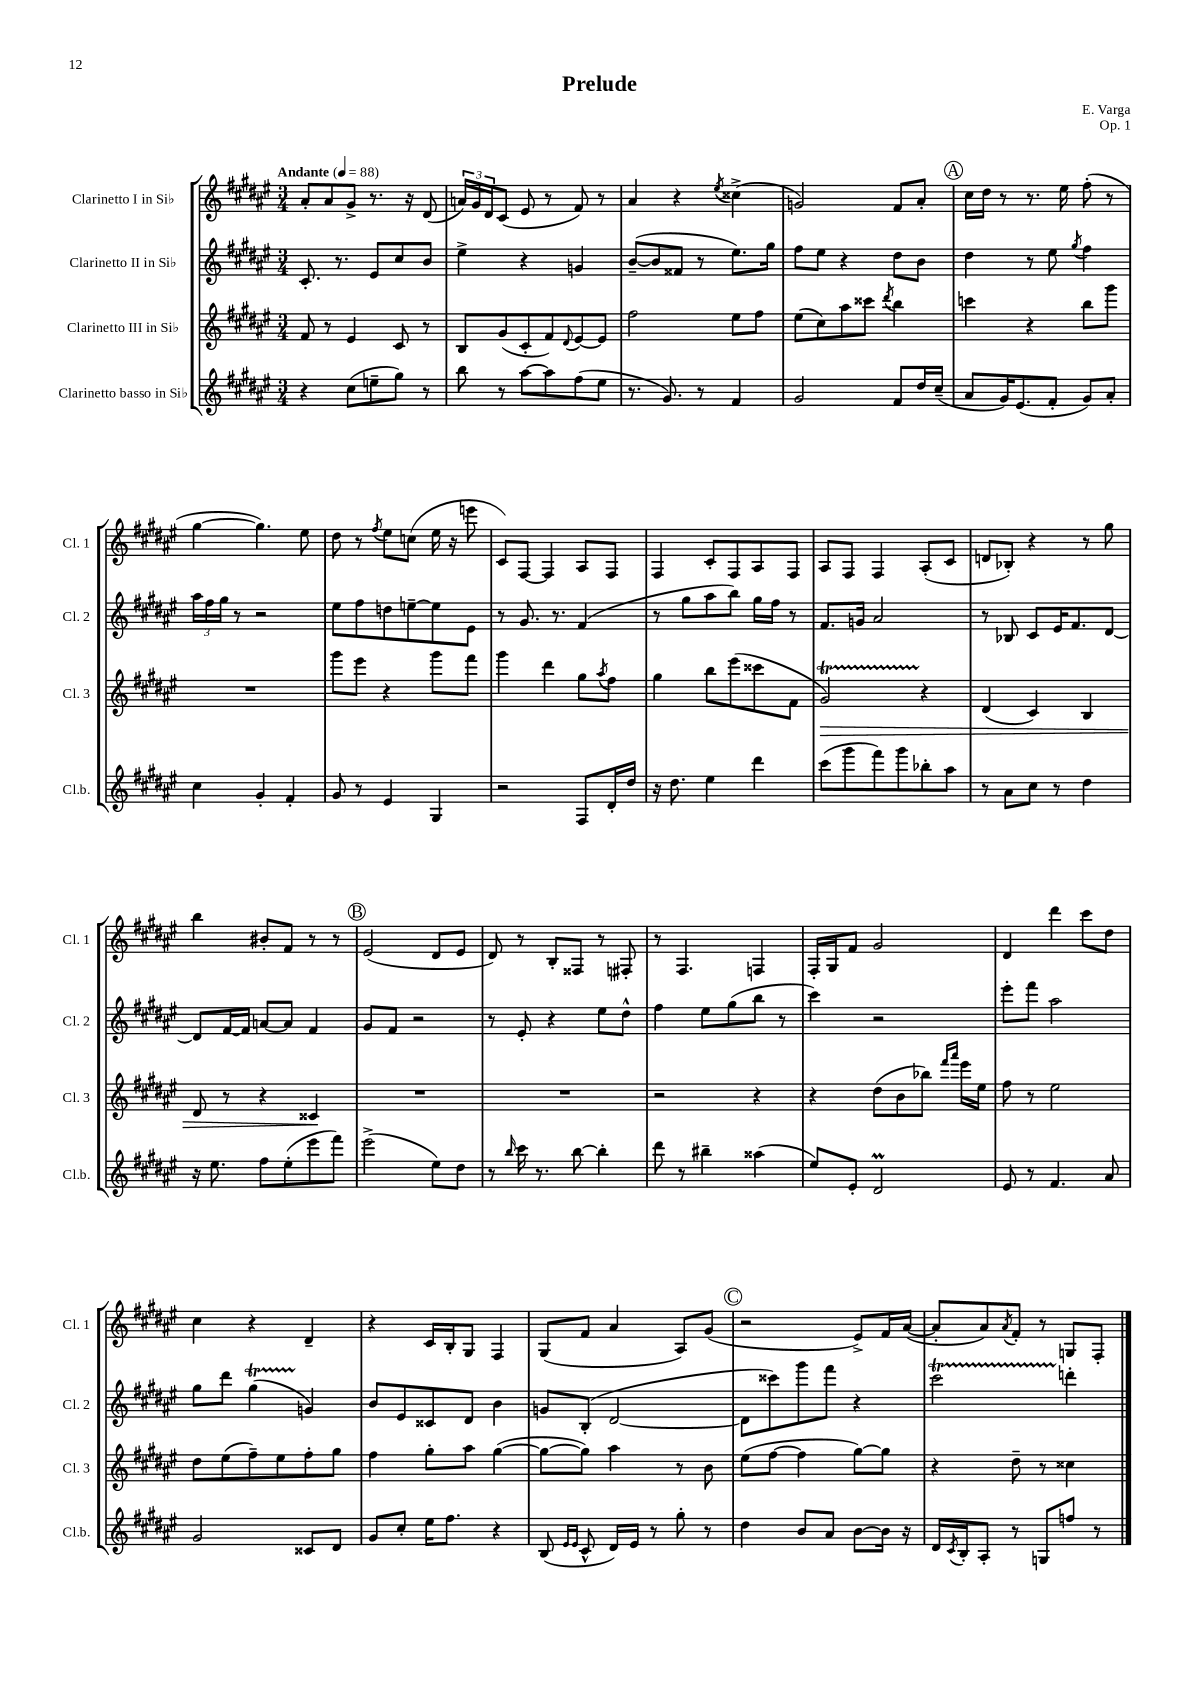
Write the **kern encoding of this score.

**kern	**kern	**kern	**kern
*staff4	*staff3	*staff2	*staff1
*clefG2	*clefG2	*clefG2	*clefG2
*k[f#c#g#d#a#e#]	*k[f#c#g#d#a#e#]	*k[f#c#g#d#a#e#]	*k[f#c#g#d#a#e#]
*M3/4	*M3/4	*M3/4	*M3/4
*MM88	*MM88	*MM88	*MM88
4r	8f#/	8.c#'/	8a#'/L
.	8r	.	8a#/
.	.	8.r	.
(8cc#\L	4e#/	.	8g#^/J
8ee~\	.	8e#/L	8.r
8gg#\J)	8c#/	8cc#/	.
.	.	.	16r
8r	8r	8b/J	(8d#/
=	=	=	=
8bb\	8B/L	4ee#^\	24a/LL)
.	.	.	24g#/
.	.	.	24d#/J
8r	(8g#/	.	(8c#/J
[8aa#\L	8c#'/	4r	8e#/
8aa#\]	8f#/)	.	8r
.	8qqd#/	.	.
(8ff#\	[8e#/	4g/	8f#/)
8ee#\J	8e#/]J	.	8r
=	=	=	=
8.r	2ff#\	([8b~/L	4a#/
.	.	8b/]	.
8.g#/)	.	.	.
.	.	8f##/J	4r
8r	.	8r	.
.	.	.	8qee#/
4f#/	8ee#\L	8.ee#\L)	(4cc##^\
.	8ff#\J	.	.
.	.	16gg#\Jk	.
=	=	=	=
2g#/	(8ee#\L	8ff#\L	2g/)
.	8cc#\)	8ee#\J	.
.	8aa#\	4r	.
.	8ccc##\J	.	.
.	8qddd#/	.	.
8f#/L	4bb\	8dd#\L	8f#/L
16dd#/L	.	8b\J	8a#'/J
(16cc#~/JJ	.	.	.
=	=	=	=
8a#/L	4ccc\	4dd#\	16cc#\LL
.	.	.	16dd#\JJ
16g#/K)	.	.	8r
(8.e#/	.	.	.
.	4r	8r	8.r
8f#'/J	.	8ee#\	.
.	.	.	16ee#\
.	.	8qgg#/	.
8g#/L)	8bb\L	4ff#\	(8ff#'\
8a#'/J	8ggg#\J	.	8r
=	=	=	=
4cc#\	2.r	24aa#\LL	[4gg#\
.	.	24ff#\	.
.	.	24gg#\JJ	.
.	.	8r	.
4g#'/	.	2r	4.gg#\])
4f#'/	.	.	.
.	.	.	8ee#\
=	=	=	=
8g#/	8ggg#\L	8ee#\L	8dd#\
8r	8eee#\J	8ff#\	8r
.	.	.	8qff#/
4e#/	4r	8dd\	8ee#\L
.	.	[8ee~\	(8cc\J
4G#/	8ggg#\L	8ee\]	16ee#\
.	.	.	16r
.	8fff#\J	8e#\J	8eee\
=	=	=	=
2r	4ggg#\	8r	8c#/L)
.	.	8.g#/	[8F#/J
.	4ddd#\	.	4F#/]
.	.	8.r	.
8F#/L	8gg#\L	(4f#/	8A#/L
.	8qaa#/	.	.
16d#'/L	8ff#\J	.	8F#/J
16dd#/JJ	.	.	.
=	=	=	=
16r	4gg#\	8r	4F#/
8.dd#\	.	.	.
.	.	8gg#\L	.
4ee#\	8bb\L	8aa#\	8c#'/L
.	(8eee#\	8bb\J)	8F#/
4ddd#\	8ccc##\	16gg#\LL	8A#/
.	.	16ff#\JJ	.
.	8f#\J	8r	8F#/J
=	=	=	=
(8ccc#\L	2g#/)	8.f#/L	8A#/L
8ggg#\	.	.	8F#/J
.	.	16g/Jk	.
8fff#\)	.	2a#/	4F#/
8ggg#\	.	.	.
8bb-'\	4r	.	(8A#'/L
8aa#\J	.	.	8c#/J
=	=	=	=
8r	(4d#/	8r	8d/L
8a#\L	.	8B-/	8B-'/J)
8cc#\J	4c#/)	8c#/L	4r
8r	.	16e#/K	.
.	.	8.f#/	.
4dd#\	4B/	.	8r
.	.	[8d#/J	8gg#\
=	=	=	=
16r	8d#/	8d#/]L	4bb\
8.ee#\	.	.	.
.	8r	[16f#/L	.
.	.	16f#/]JJ	.
8ff#\L	4r	[8a/L	8b#'/L
(8ee#'\	.	8a/]J	8f#/J
8eee#\	4c##/	4f#/	8r
8fff#\J)	.	.	8r
=	=	=	=
(2eee#^\	2.r	8g#/L	(2e#/
.	.	8f#/J	.
.	.	2r	.
8ee#\L)	.	.	8d#/L
8dd#\J	.	.	8e#/J
=	=	=	=
8r	2.r	8r	8d#/)
16qqbb/	.	.	.
16ccc#\	.	8e#'/	8r
8.r	.	.	.
.	.	4r	8B'/L
[8bb\	.	.	8F##/J
4bb'\]	.	8ee#\L	8r
.	.	8dd#^^\J	8F#'/
=	=	=	=
8ddd#\	2r	4ff#\	8r
8r	.	.	4.F#/
4bb#~\	.	8ee#\L	.
.	.	(8gg#\	.
(4aa##\	4r	8bb\J	4F/
.	.	8r	.
=	=	=	=
8ee#/L)	4r	4ccc#\)	16F#'/LL
.	.	.	16G#/J
8e#'/J	.	.	8f#/J
2d#/	(8dd#\L	2r	2g#/
.	8b\	.	.
.	8bb-\J)	.	.
.	16qqfff#/LL	.	.
.	16qqaaa#/JJ	.	.
.	16eee#\LL	.	.
.	16ee#\JJ	.	.
=	=	=	=
8e#/	8ff#\	8eee#'\L	4d#/
8r	8r	8fff#\J	.
4.f#/	2ee#\	2aa#\	4ddd#\
.	.	.	8ccc#\L
8a#/	.	.	8dd#\J
=	=	=	=
2g#/	8dd#\L	8gg#\L	4cc#\
.	(8ee#\	8ddd#\J	.
.	8ff#~\)	(4gg#\	4r
.	8ee#\	.	.
8c##/L	8ff#'\	4g/)	4d#~/
8d#/J	8gg#\J	.	.
=	=	=	=
8g#/L	4ff#\	8b/L	4r
8cc#'/J	.	8e#/	.
16ee#\LK	8gg#'\L	8c##/	16c#/LL
8.ff#\J	.	.	16B'/J
.	8aa#\J	8d#/J	8G#/J
4r	([4gg#\	4b\	4F#/
=	=	=	=
(8B/	8gg#\_L	8g/L	(8G#/L
16qqe#/LL	.	.	.
16qqe#/JJ	.	.	.
8c#^^/	8gg#\]J)	(8B'/J	8f#/J
16d#/LL)	4aa#\	[2d#/	4a#/
16e#/JJ	.	.	.
8r	.	.	.
8gg#'\	8r	.	8A#/L)
8r	8b\	.	(8g#/J
=	=	=	=
4dd#\	(8ee#\L	8d#\]L	2r
.	[8ff#\J	8ccc##\)	.
8b/L	4ff#\]	8ggg#\	.
8a#/J	.	8fff#\J	.
[8b\L	[8gg#\L)	4r	8e#^/L)
16b\]Jk	8gg#\]J	.	16f#/L
16r	.	.	([16a#/JJ
=	=	=	=
16d#/LL	4r	2ccc#\	8a#'/]L
8qc#/	.	.	.
16B'/J	.	.	.
8A#'/J	.	.	8a#/)
.	.	.	8qa#/
8r	8dd#~\	.	8f#'/J
8G/L	8r	.	8r
8ff/J	4cc##\	4ddd'\	8G/L
8r	.	.	8F#'/J
==	==	==	==
*-	*-	*-	*-
